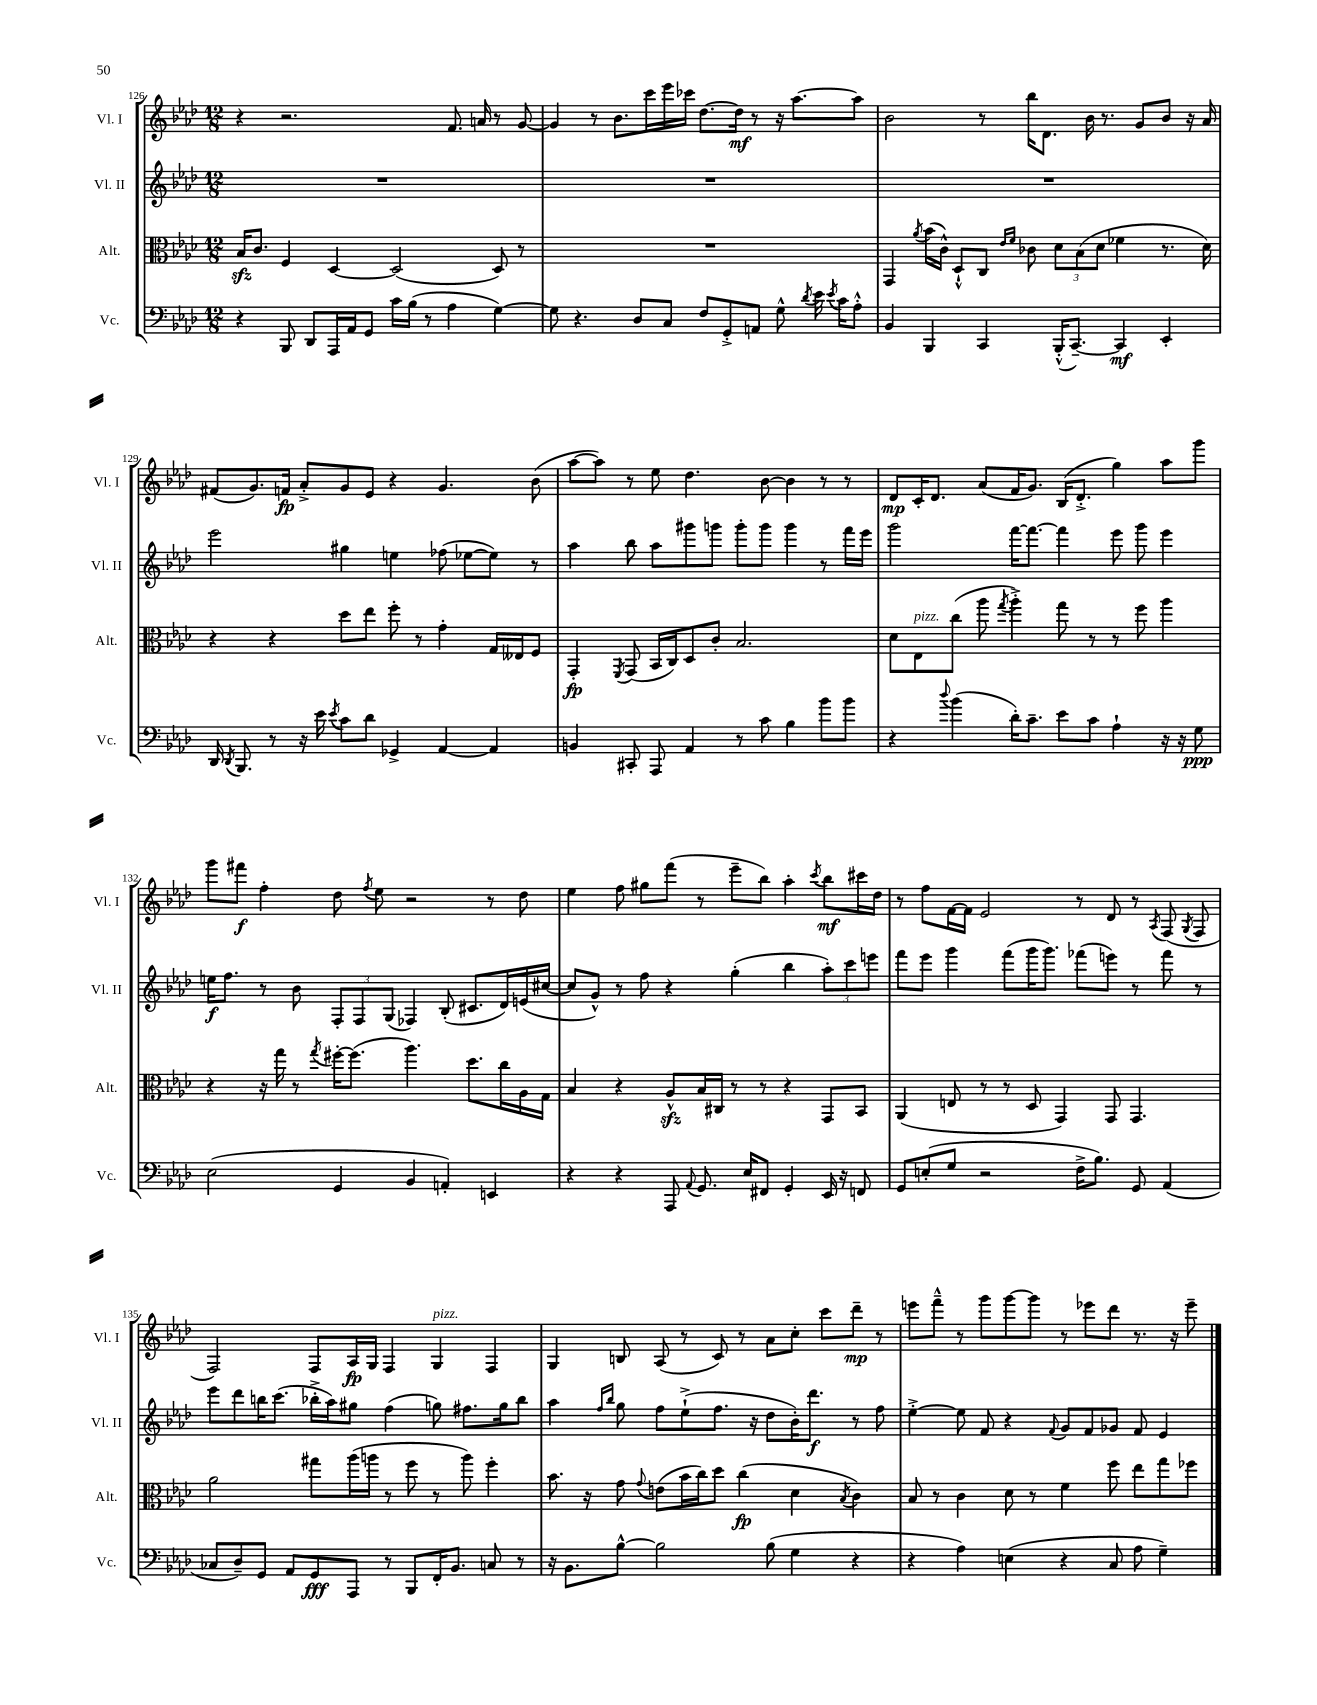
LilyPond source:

<<
\new StaffGroup <<
\new Staff = "s0" \with { instrumentName = "Vl. I" shortInstrumentName = "Vl. I" } {
    \clef treble \key aes \major \numericTimeSignature \time 12/8
    \autoBeamOff r4 r2. f'8. a'16 r8 g'8~ |
    g'4 r8 bes'8.[ c'''16 ees'''16 ces'''16] des''8.[~ des''16]\mf r8 r16 aes''8.[~ aes''8] |
    bes'2 r8 bes''16[ des'8.] bes'16 r8. g'8[ bes'8] r16 aes'16 |
    fis'8[( g'8.) f'16]\fp aes'8[-.-> g'8 ees'8] r4 g'4. bes'8( |
    aes''8[~ aes''8]) r8 ees''8 des''4. bes'8~ bes'4 r8 r8 |
    des'8[\mp c'16-. des'8.] aes'8[( f'16 g'8.]) bes16[( des'8.]-.-> g''4) aes''8[ g'''8] |
    g'''8[ fis'''8]\f f''4-. des''8 \acciaccatura { f''8 } ees''8 r2 r8 des''8 |
    ees''4 f''8 gis''8[ f'''8]( r8 ees'''8[-- bes''8]) aes''4-. \acciaccatura { c'''8 } bes''8[\mf cis'''16 des''16] |
    r8 f''8[ f'16~ f'16] ees'2 r8 des'8 r8 \acciaccatura { aes8 } f8( \acciaccatura { g8 } f8 |
    f2) f8[ aes16\fp g16] f4 g4^\markup { \italic "pizz." } f4 |
    g4 b8 aes8( r8 c'8) r8 aes'8[ c''8]-. c'''8[ des'''8]--\mp r8 |
    e'''8[ f'''8]---^ r8 g'''8[ g'''8~ g'''8] r8 ees'''8[ des'''8] r8. r16 ees'''8-- \bar "|." |
}
\new Staff = "s1" \with { instrumentName = "Vl. II" shortInstrumentName = "Vl. II" } {
    \clef treble \key aes \major \numericTimeSignature \time 12/8
    \autoBeamOff R1. |
    R1. |
    R1. |
    ees'''2 gis''4 e''4 fes''8( ees''8[~ ees''8]) r8 |
    aes''4 bes''8 aes''8[ gis'''8 g'''8] g'''8[-. g'''8] g'''4 r8 f'''16[ ees'''16] |
    g'''2 f'''16[~ f'''8.]~ f'''4 ees'''8 g'''8 ees'''4 |
    e''16[\f f''8.] r8 bes'8 \tuplet 3/2 { f8[-. f8 g8]( } fes4) bes8-.( cis'8.[ des'16) e'16( cis''16]~ |
    cis''8[ g'8]-^) r8 f''8 r4 g''4-.( bes''4 \tuplet 3/2 { aes''8[-.) c'''8 e'''8] } |
    f'''8[ ees'''8] g'''4 f'''8[( g'''16 g'''8.]) fes'''8[( e'''8]) r8 fes'''8 r8 |
    ees'''8[ des'''8 b''16 c'''8.]( bes''16[-.-> aes''16) gis''8] f''4( g''8) fis''8.[ g''16 bes''8] |
    aes''4 \grace { f''16[ bes''16] } g''8 f''8[ ees''8-!->( f''8.] r16 des''8[ bes'16-.) des'''8.]\f r8 f''8 |
    ees''4~-.-> ees''8 f'8 r4 \appoggiatura { f'8 } g'8[ f'8 ges'8] f'8 ees'4 \bar "|." |
}
\new Staff = "s2" \with { instrumentName = "Alt." shortInstrumentName = "Alt." } {
    \clef alto \key aes \major \numericTimeSignature \time 12/8
    \autoBeamOff bes16[\sfz c'8.] f4 des4~ des2( des8) r8 |
    R1. |
    g,4 \acciaccatura { aes'8 } bes'16[( c'16]-^) des8[-!-^ c8] \grace { ees'16[ f'16] } ces'8 \tuplet 3/2 { des'8[ bes8( des'8] } fes'4 r8. des'16) |
    r4 r4 des''8[ ees''8] f''8-. r8 g'4-. g16[ eeses16 f8] |
    g,4-.\fp \acciaccatura { f,8 } g,8( bes,16[ c16) des8 c'8]-. bes2. |
    des'8[ ees8^\markup { \italic "pizz." } c''8]( aes''8 \acciaccatura { g''8 } aes''4-.->) g''8 r8 r8 f''8 aes''4 |
    r4 r16 g''16 r8 \acciaccatura { g''8 } fis''16[~-. fis''8.]( aes''4.) des''8.[ c''16 aes16 g16] |
    bes4 r4 aes8[-^\sfz bes16 cis16] r8 r8 r4 g,8[ bes,8] |
    aes,4( e8 r8 r8 des8 g,4) g,8 g,4. |
    aes'2 gis''8[ aes''16( a''16] r8 f''8 r8 a''8) f''4-. |
    bes'8. r16 g'8 \appoggiatura { g'8 } e'8[( bes'16 c''16) des''8] c''4\fp( des'4 \acciaccatura { bes8 } c'4) |
    bes8 r8 c'4 des'8 r8 f'4 f''8 ees''8[ g''8 fes''8] \bar "|." |
}
\new Staff = "s3" \with { instrumentName = "Vc." shortInstrumentName = "Vc." } {
    \clef bass \key aes \major \numericTimeSignature \time 12/8
    \autoBeamOff r4 bes,,8 des,8[ aes,,16 aes,16 g,8] c'16[ bes16]( r8 aes4 g4~) |
    g8 r4. des8[ c8] f8[ g,8-.-> a,8] g8-^ \acciaccatura { des'8 } ees'16 \acciaccatura { ees'8 } c'16[ aes8]-.-^ |
    bes,4 bes,,4 c,4 bes,,16[-.-^( c,8.]~--) c,4\mf ees,4-. |
    des,16 \acciaccatura { des,8 } bes,,8. r8 r16 ees'16 \acciaccatura { ees'8 } c'8[ des'8] ges,4-> aes,4~ aes,4 |
    b,4 cis,8-. aes,,8 aes,4 r8 c'8 bes4 bes'8[ bes'8] |
    r4 \appoggiatura { des''8 } bes'4( des'16[-.) c'8.]-- ees'8[ c'8] aes4-! r16 r16 g8\ppp |
    ees2( g,4 bes,4 a,4-.) e,4 |
    r4 r4 aes,,8 \appoggiatura { aes,8 } g,8. ees16[ fis,8] g,4-. ees,16 r16 f,8 |
    g,8[ e8-.( g8] r2 f16[-> bes8.]) g,8 aes,4( |
    ces8[ des8--) g,8] aes,8[ g,8\fff aes,,8] r8 bes,,8[ f,16-. bes,8.] c8 r8 |
    r16 bes,8.[ bes8]~-^ bes2 bes8( g4 r4 |
    r4 aes4) e4( r4 c8 aes8 g4--) \bar "|." |
}
>>
>>
\layout { \context { \Score currentBarNumber = #126 } }
